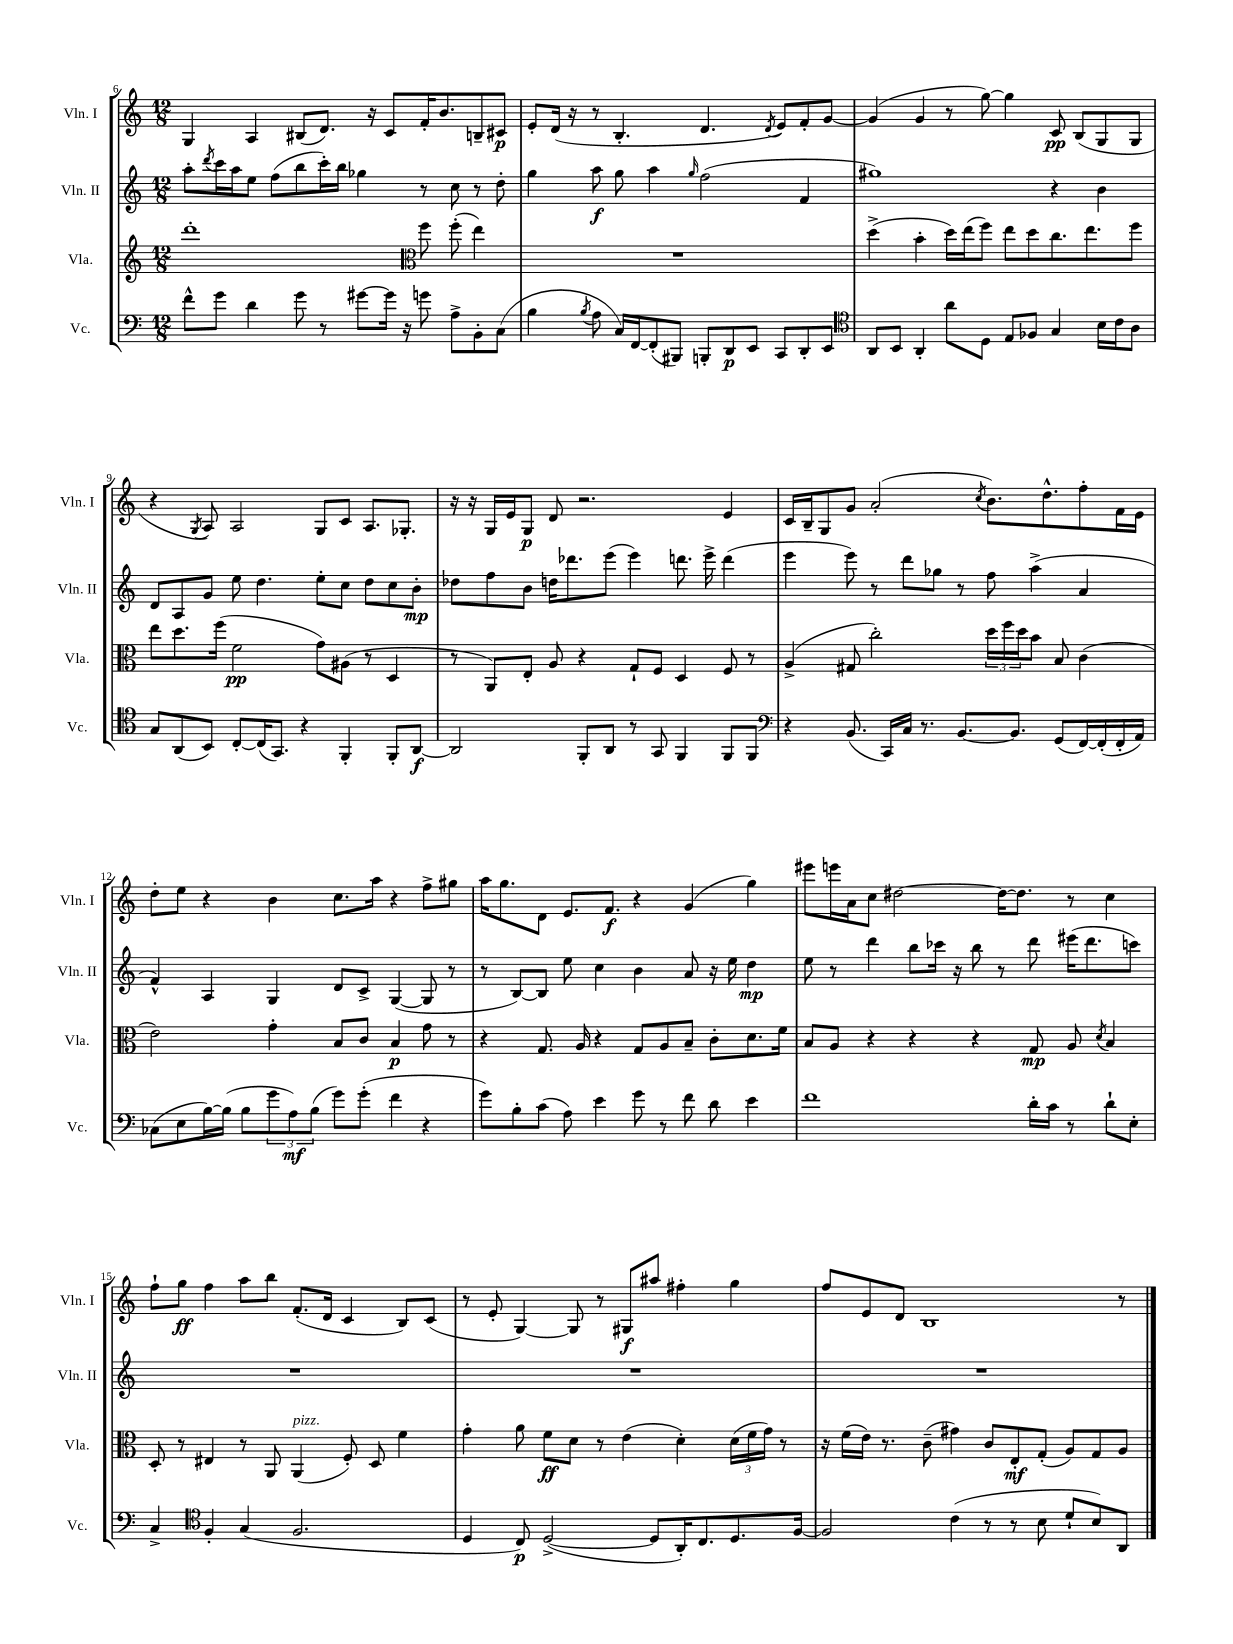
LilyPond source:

<<
\new StaffGroup <<
\new Staff = "s0" \with { instrumentName = "Vln. I" shortInstrumentName = "Vln. I" } {
    \clef treble \key c \major \numericTimeSignature \time 12/8
    g4 a4 bis8( d'8.) r16 c'8 f'16-. b'8. b8-- cis'8\p |
    e'8-. d'16( r16 r8 b4.-. d'4. \acciaccatura { d'8 } e'8) f'8-. g'8~ |
    g'4( g'4 r8 g''8~) g''4 c'8\pp b8( g8 g8 |
    r4 \acciaccatura { g8 } a8) a2 g8 c'8 a8. ges8.-. |
    r16 r16 g16 e'16 g8\p d'8 r2. e'4 |
    c'16 b16-- g8 g'8 a'2-.( \acciaccatura { c''8 } b'8.) d''8.-^ f''8-. f'16 e'16 |
    d''8-. e''8 r4 b'4 c''8. a''16 r4 f''8-> gis''8 |
    a''16 g''8. d'8 e'8. f'8.\f r4 g'4( g''4) |
    eis'''8 e'''16 a'16 c''8 dis''2~ dis''16~ dis''8. r8 c''4 |
    f''8-! g''8\ff f''4 a''8 b''8 f'8.-.( d'16 c'4 b8) c'8( |
    r8 e'8-. g4~) g8 r8 gis8\f ais''8 fis''4-. g''4 |
    f''8 e'8 d'8 b1 r8 \bar "|." |
}
\new Staff = "s1" \with { instrumentName = "Vln. II" shortInstrumentName = "Vln. II" } {
    \clef treble \key c \major \numericTimeSignature \time 12/8
    a''8-. \acciaccatura { d'''8 } c'''16 a''16 e''8 f''8( b''8 c'''16-.) b''16 ges''4 r8 c''8 r8 d''8-. |
    g''4 a''8\f g''8 a''4 \grace { g''16 } f''2( f'4 |
    gis''1) r4 b'4 |
    d'8 a8 g'8 e''8 d''4. e''8-. c''8 d''8 c''8 b'8-.\mp |
    des''8 f''8 b'8 d''16 des'''8. e'''8( e'''4) d'''8. e'''16-> d'''4( |
    e'''4 e'''8) r8 d'''8 ges''8 r8 f''8 a''4->( a'4 |
    f'4-^) a4 g4 d'8 c'8-> g4~( g8 r8 |
    r8 b8~) b8 e''8 c''4 b'4 a'8 r16 e''16 d''4\mp |
    e''8 r8 d'''4 b''8 ces'''16 r16 b''8 r8 d'''8 eis'''16( d'''8. c'''8) |
    R1. |
    R1. |
    R1. \bar "|." |
}
\new Staff = "s2" \with { instrumentName = "Vla." shortInstrumentName = "Vla." } {
    \clef treble \key c \major \numericTimeSignature \time 12/8
    d'''1-. \clef alto f''8 f''8-.( e''4) |
    R1. |
    d''4->( b'4-. d''16) e''16( f''8) e''8 d''8 c''8. e''8. f''8 |
    e''8 d''8. f''16( f'2\pp g'8) ais8( r8 d4 |
    r8 a,8) e8-. a8 r4 g8-! f8 d4 f8 r8 |
    a4->( gis8 c''2-.) \tuplet 3/2 { d''16 f''16 d''16 } b'8 b8 c'4( |
    e'2) g'4-. b8 c'8 b4\p g'8 r8 |
    r4 g8. a16 r4 g8 a8 b8-- c'8-. d'8. f'16 |
    b8 a8 r4 r4 r4 g8\mp a8 \acciaccatura { d'8 } b4 |
    d8-. r8 eis4 r8 a,8 a,4^\markup { \italic "pizz." }( f8-.) d8 f'4 |
    g'4-. a'8 f'8\ff d'8 r8 e'4( d'4-.) \tuplet 3/2 { d'16( f'16 g'16) } r8 |
    r16 f'16( e'16) r8. c'8--( gis'4) c'8 e8-.\mf g8-.( a8) g8 a8 \bar "|." |
}
\new Staff = "s3" \with { instrumentName = "Vc." shortInstrumentName = "Vc." } {
    \clef bass \key c \major \numericTimeSignature \time 12/8
    f'8-^ g'8 d'4 g'8 r8 gis'8~ gis'16 r16 g'8 a8-> b,8-. c8( |
    b4 \acciaccatura { b8 } a8 c16) f,16~ f,8-.( bis,,8) b,,8-. d,8\p e,8 c,8 d,8-. e,8 |
    \clef tenor a,8 b,8 a,4-. a'8 d8 e8 fes8 g4 b16 c'16 a8 |
    g8 a,8( b,8) c8~-. c16( g,8.) r4 f,4-. f,8-. a,8~\f |
    a,2 f,8-. a,8 r8 g,8 f,4 f,8 f,8 |
    \clef bass r4 b,8.( c,16) c16 r8. b,8.~ b,8. g,8( f,16~) f,16-.( f,16-. a,16) |
    ces8( e8 b16~) b16( b8 \tuplet 3/2 { g'8 a8\mf) b8( } g'8) g'8-.( f'4 r4 |
    g'8) b8-. c'8( a8) e'4 g'8 r8 f'8 d'8 e'4 |
    f'1 d'16-. c'16 r8 d'8-! e8-. |
    c4-> \clef tenor f4-. g4( f2. |
    d4 c8\p) d2~->( d8 a,16-.) c8. d8. f16~ |
    f2 c'4( r8 r8 b8 d'8-! b8) a,8 \bar "|." |
}
>>
>>
\layout { \context { \Score currentBarNumber = #6 } }
